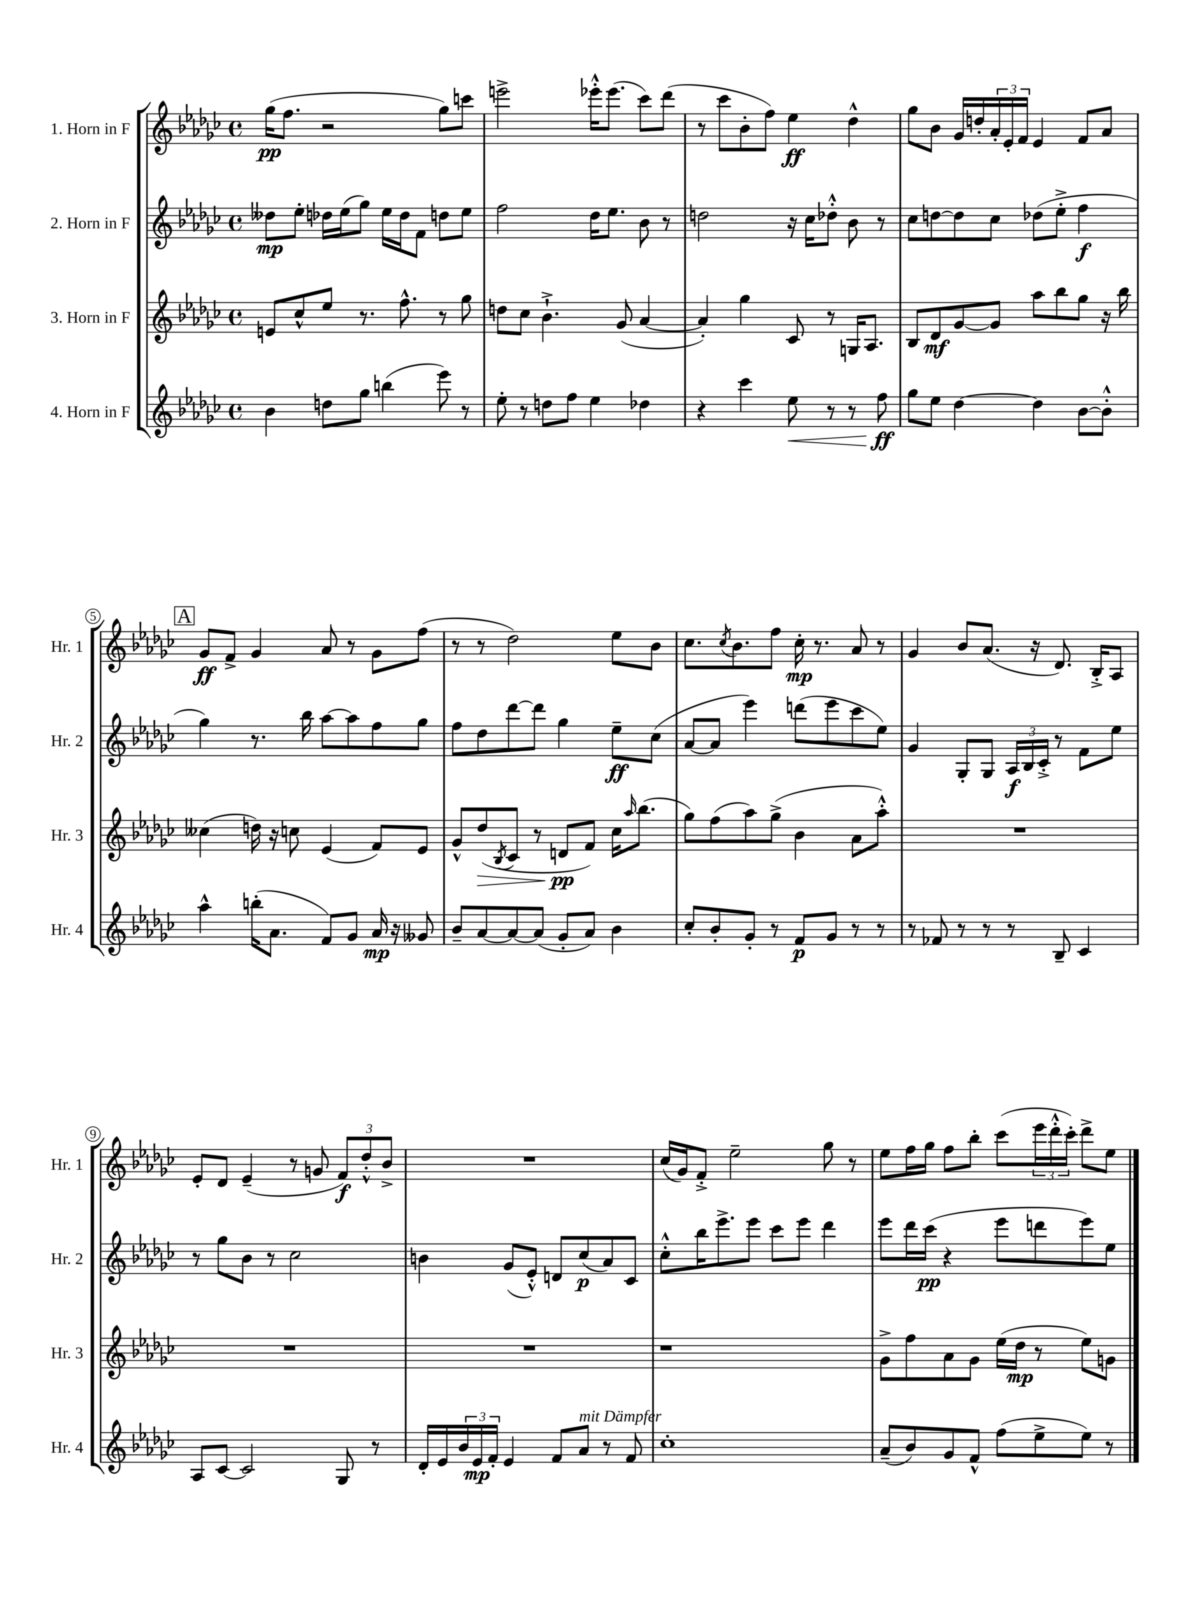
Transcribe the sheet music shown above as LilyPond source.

<<
\new StaffGroup <<
\new Staff = "s0" \with { instrumentName = "1. Horn in F" shortInstrumentName = "Hr. 1" } {
    \clef treble \key ges \major \defaultTimeSignature \time 4/4
    ges''16\pp( f''8. r2 ges''8) c'''8 |
    e'''2-> ees'''16-.-^ ees'''8.( ces'''8) des'''8( |
    r8 ces'''8 bes'8-. f''8) ees''4\ff des''4-^ |
    ges''8 bes'8 ges'16 d''16-. \tuplet 3/2 { aes'16-. ees'16-. f'16 } ees'4 f'8 aes'8 |
    \mark \markup { \box "A" } ges'8\ff f'8-> ges'4 aes'8 r8 ges'8 f''8( |
    r8 r8 des''2) ees''8 bes'8 |
    ces''8. \acciaccatura { ces''8 } bes'8. f''8 ces''16-.\mp r8. aes'8 r8 |
    ges'4 bes'8 aes'8.( r16 des'8.) bes16-.-> aes8 |
    ees'8-. des'8 ees'4--( r8 g'8 \tuplet 3/2 { f'8\f) des''8-.-^ bes'8-> } |
    R1 |
    ces''16( ges'16) f'8-.-> ees''2-- ges''8 r8 |
    ees''8 f''16 ges''16 f''8 bes''8-. ces'''8( \tuplet 3/2 { ees'''16 des'''16-.-^ ces'''16-.) } des'''8-> ees''8 \bar "|." |
}
\new Staff = "s1" \with { instrumentName = "2. Horn in F" shortInstrumentName = "Hr. 2" } {
    \clef treble \key ges \major \defaultTimeSignature \time 4/4
    deses''8\mp ees''8-. des''16 ees''16( ges''8) ees''16 des''16 f'8 d''8 ees''8 |
    f''2 des''16 ees''8. bes'8 r8 |
    d''2 r16 ces''16 des''8-.-^ bes'8 r8 |
    ces''8 d''8~ d''8 ces''8 des''8( ees''8-.-> f''4\f |
    \mark \markup { \box "A" } ges''4) r8. bes''16 aes''8~ aes''8 f''8 ges''8 |
    f''8 des''8 des'''8~ des'''8 ges''4 ees''8--\ff ces''8( |
    aes'8~ aes'8 ees'''4) d'''8( ees'''8 ces'''8 ees''8) |
    ges'4 ges8-. ges8 \tuplet 3/2 { aes16\f bes16 ces'16-.-> } r8 f'8 ees''8 |
    r8 ges''8 bes'8 r8 ces''2 |
    b'4 ges'8( ees'8-.-^) d'8 ces''8\p( aes'8) ces'8 |
    ces''8-.-^ bes''16 ees'''8.-> ees'''8 ces'''8 ees'''8 des'''4 |
    ees'''8 des'''16 ces'''16\pp( r4 ees'''8 d'''8 ees'''8) ees''8 \bar "|." |
}
\new Staff = "s2" \with { instrumentName = "3. Horn in F" shortInstrumentName = "Hr. 3" } {
    \clef treble \key ges \major \defaultTimeSignature \time 4/4
    e'8 ces''8-^ ees''8 r8. f''8.-^ r8 ges''8 |
    d''8 ces''8 bes'4.-!-> ges'8( aes'4~ |
    aes'4-.) ges''4 ces'8 r8 g16 aes8. |
    bes8 des'8\mf ges'8~ ges'8 aes''8 bes''8 ges''8 r16 bes''16 |
    \mark \markup { \box "A" } ceses''4( d''16) r16 c''8 ees'4( f'8) ees'8 |
    ges'8-^ des''8\>( \acciaccatura { bes8 } ces'8 r8 d'8\pp\! f'8) ces''16 \grace { aes''16 } bes''8.( |
    ges''8) f''8( aes''8) ges''8->( bes'4 aes'8 aes''8-.-^) |
    R1 |
    R1 |
    R1 |
    r1 |
    ges'8-> f''8 aes'8 ges'8 ees''16( des''16\mp r8 ees''8) g'8 \bar "|." |
}
\new Staff = "s3" \with { instrumentName = "4. Horn in F" shortInstrumentName = "Hr. 4" } {
    \clef treble \key ges \major \defaultTimeSignature \time 4/4
    bes'4 d''8 ges''8 b''4( ees'''8) r8 |
    ees''8-. r8 d''8 f''8 ees''4 des''4 |
    r4 ces'''4 ees''8\< r8 r8 f''8\ff\! |
    ges''8 ees''8 des''4~ des''4 bes'8~ bes'8-.-^ |
    \mark \markup { \box "A" } aes''4-^ b''16-.( aes'8. f'8) ges'8 aes'16\mp r16 geses'8 |
    bes'8-- aes'8~ aes'8~ aes'8( ges'8-. aes'8) bes'4 |
    ces''8-. bes'8-. ges'8-. r8 f'8\p ges'8 r8 r8 |
    r8 fes'8 r8 r8 r8 bes8-- ces'4 |
    aes8 ces'8~ ces'2 ges8 r8 |
    des'16-. ees'16 \tuplet 3/2 { bes'16 ees'16\mp f'16-. } ees'4 f'8 aes'8^\markup { \italic "mit Dämpfer" } r8 f'8 |
    ces''1-. |
    aes'8--( bes'8) ges'8 f'8-^ f''8( ees''8-> ees''8) r8 \bar "|." |
}
>>
>>
\layout { \context { \Score \override BarNumber.stencil = #(make-stencil-circler 0.1 0.3 ly:text-interface::print) } }
